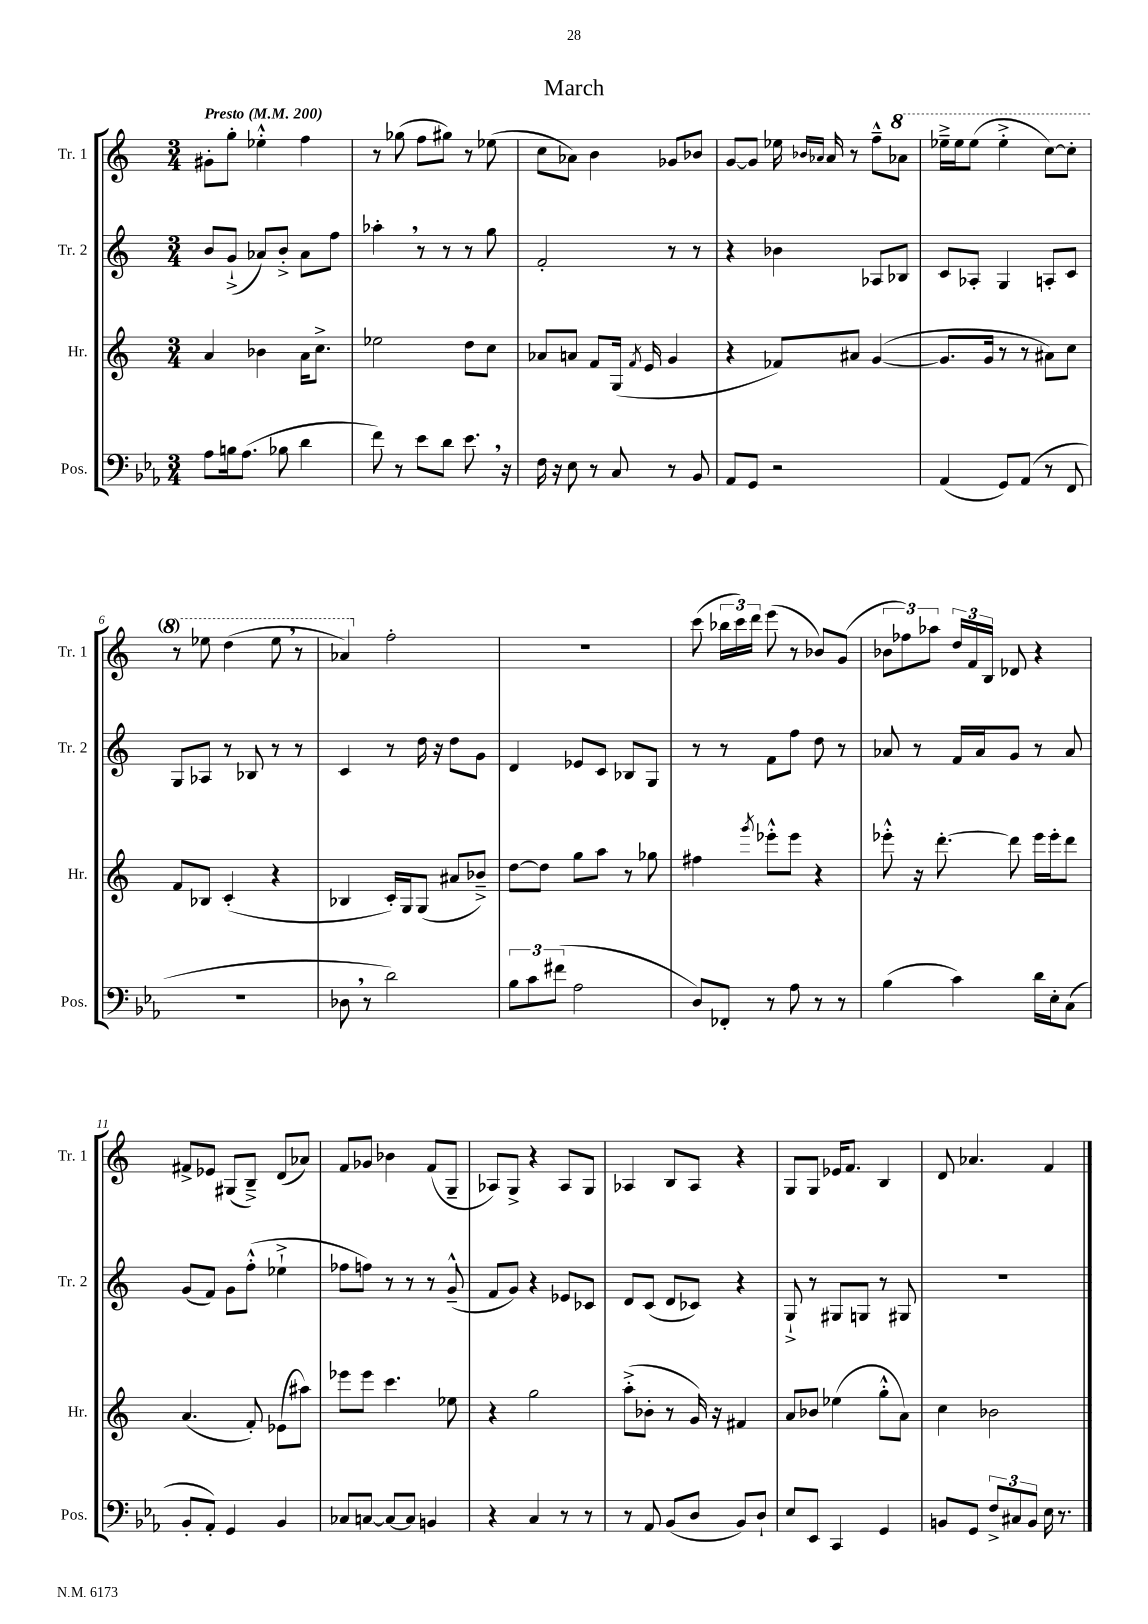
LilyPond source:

\header { title = "March" }
<<
\new StaffGroup <<
\new Staff = "s0" \with { instrumentName = "Tr. 1" shortInstrumentName = "Tr. 1" } {
    \clef treble \key c \major \numericTimeSignature \time 3/4 \tempo "Presto" 4 = 200
    \autoBeamOff gis'8[-. g''8]-. ees''4-.-^ f''4 |
    r8 ges''8( f''8[ gis''8]) r8 ees''8( |
    c''8[ aes'8]) b'4 ges'8[ bes'8] |
    g'8[~ g'8] ees''16 \grace { bes'16[ aes'16] } aes'16 r8 f''8[---^ \ottava #1 aes''8] |
    ees'''16[---> ees'''16 ees'''8]( ees'''4-.-> c'''8[~) c'''8]-. |
    r8 ees'''8 d'''4( ees'''8 \breathe r8 |
    aes''4) \ottava #0 f''2-. |
    R2. |
    c'''8( \tuplet 3/2 { bes''16[ c'''16) d'''16] } e'''8( r8 bes'8[) g'8]( |
    \tuplet 3/2 { bes'8[ fes''8) aes''8] } \tuplet 3/2 { d''16[ f'16 b16] } des'8 r4 |
    fis'8[-> ees'8] gis8[( b8]--->) d'8[( aes'8]) |
    f'8[ ges'8] bes'4 f'8[( g8]-- |
    aes8[) g8]-> r4 aes8[ g8] |
    aes4 b8[ aes8] r4 |
    g8[ g8] ees'16[ f'8.] b4 |
    d'8 aes'4. f'4 \bar "|." |
}
\new Staff = "s1" \with { instrumentName = "Tr. 2" shortInstrumentName = "Tr. 2" } {
    \clef treble \key c \major \numericTimeSignature \time 3/4
    \autoBeamOff b'8[ g'8]-!->( aes'8[) b'8]-.-> aes'8[ f''8] |
    aes''4-. \breathe r8 r8 r8 g''8 |
    f'2-. r8 r8 |
    r4 bes'4 aes8[ bes8] |
    c'8[ aes8]-. g4 a8[-. c'8] |
    g8[ aes8] r8 bes8 r8 r8 |
    c'4 r8 d''16 r16 d''8[ g'8] |
    d'4 ees'8[ c'8] bes8[ g8] |
    r8 r8 f'8[ f''8] d''8 r8 |
    aes'8 r8 f'16[ aes'16 g'8] r8 aes'8 |
    g'8[( f'8]) g'8[ f''8]-.-^( ees''4-!-> |
    fes''8[ f''8]) r8 r8 r8 g'8---^( |
    f'8[ g'8]) r4 ees'8[ ces'8] |
    d'8[ c'8]( d'8[ ces'8]) r4 |
    g8-!-> r8 gis8[ g8] r8 gis8 |
    R2. \bar "|." |
}
\new Staff = "s2" \with { instrumentName = "Hr." shortInstrumentName = "Hr." } {
    \clef treble \key c \major \numericTimeSignature \time 3/4
    \autoBeamOff a'4 bes'4 a'16[ c''8.]-> |
    ees''2 d''8[ c''8] |
    aes'8[ a'8] f'8[ g16]( \acciaccatura { f'8 } e'16 g'4 |
    r4 fes'8[) ais'8] g'4~( |
    g'8.[ g'16] r8 r8 ais'8[) c''8] |
    f'8[ bes8] c'4-.( r4 |
    bes4 c'16[-.) g16 g8]( ais'8[ bes'8]--->) |
    d''8[~ d''8] g''8[ a''8] r8 ges''8 |
    fis''4 \acciaccatura { g'''8 } ees'''8[-.-^ ees'''8] r4 |
    ees'''8-.-^ r16 d'''8.~-. d'''8 ees'''16[ ees'''16-. d'''8] |
    a'4.( f'8-.) ees'8[( ais''8]) |
    ees'''8[ ees'''8] c'''4. ees''8 |
    r4 g''2 |
    a''8[-.->( bes'8]-. r8 g'16) r16 fis'4 |
    a'8[ bes'8] ees''4( g''8[-.-^ a'8]) |
    c''4 bes'2 \bar "|." |
}
\new Staff = "s3" \with { instrumentName = "Pos." shortInstrumentName = "Pos." } {
    \clef bass \key ees \major \numericTimeSignature \time 3/4
    \autoBeamOff aes8[ b16 aes8.]( bes8 d'4 |
    f'8) r8 ees'8[ d'8] ees'8. \breathe r16 |
    f16 r16 ees8 r8 c8 r8 bes,8 |
    aes,8[ g,8] r2 |
    aes,4( g,8[) aes,8]( r8 f,8 |
    R2. |
    des8 \breathe r8 d'2) |
    \tuplet 3/2 { bes8[ c'8 fis'8]( } aes2 |
    d8[) fes,8]-. r8 aes8 r8 r8 |
    bes4( c'4) d'16[ ees16-. c8]( |
    bes,8[-. aes,8]-.) g,4 bes,4 |
    ces8[ c8]~ c8[~ c8] b,4 |
    r4 c4 r8 r8 |
    r8 aes,8 bes,8[( d8] bes,8[) d8]-! |
    ees8[ ees,8] c,4 g,4 |
    b,8[ g,8] \tuplet 3/2 { f8[-> cis8 b,8] } ees16 r8. \bar "|." |
}
>>
>>
